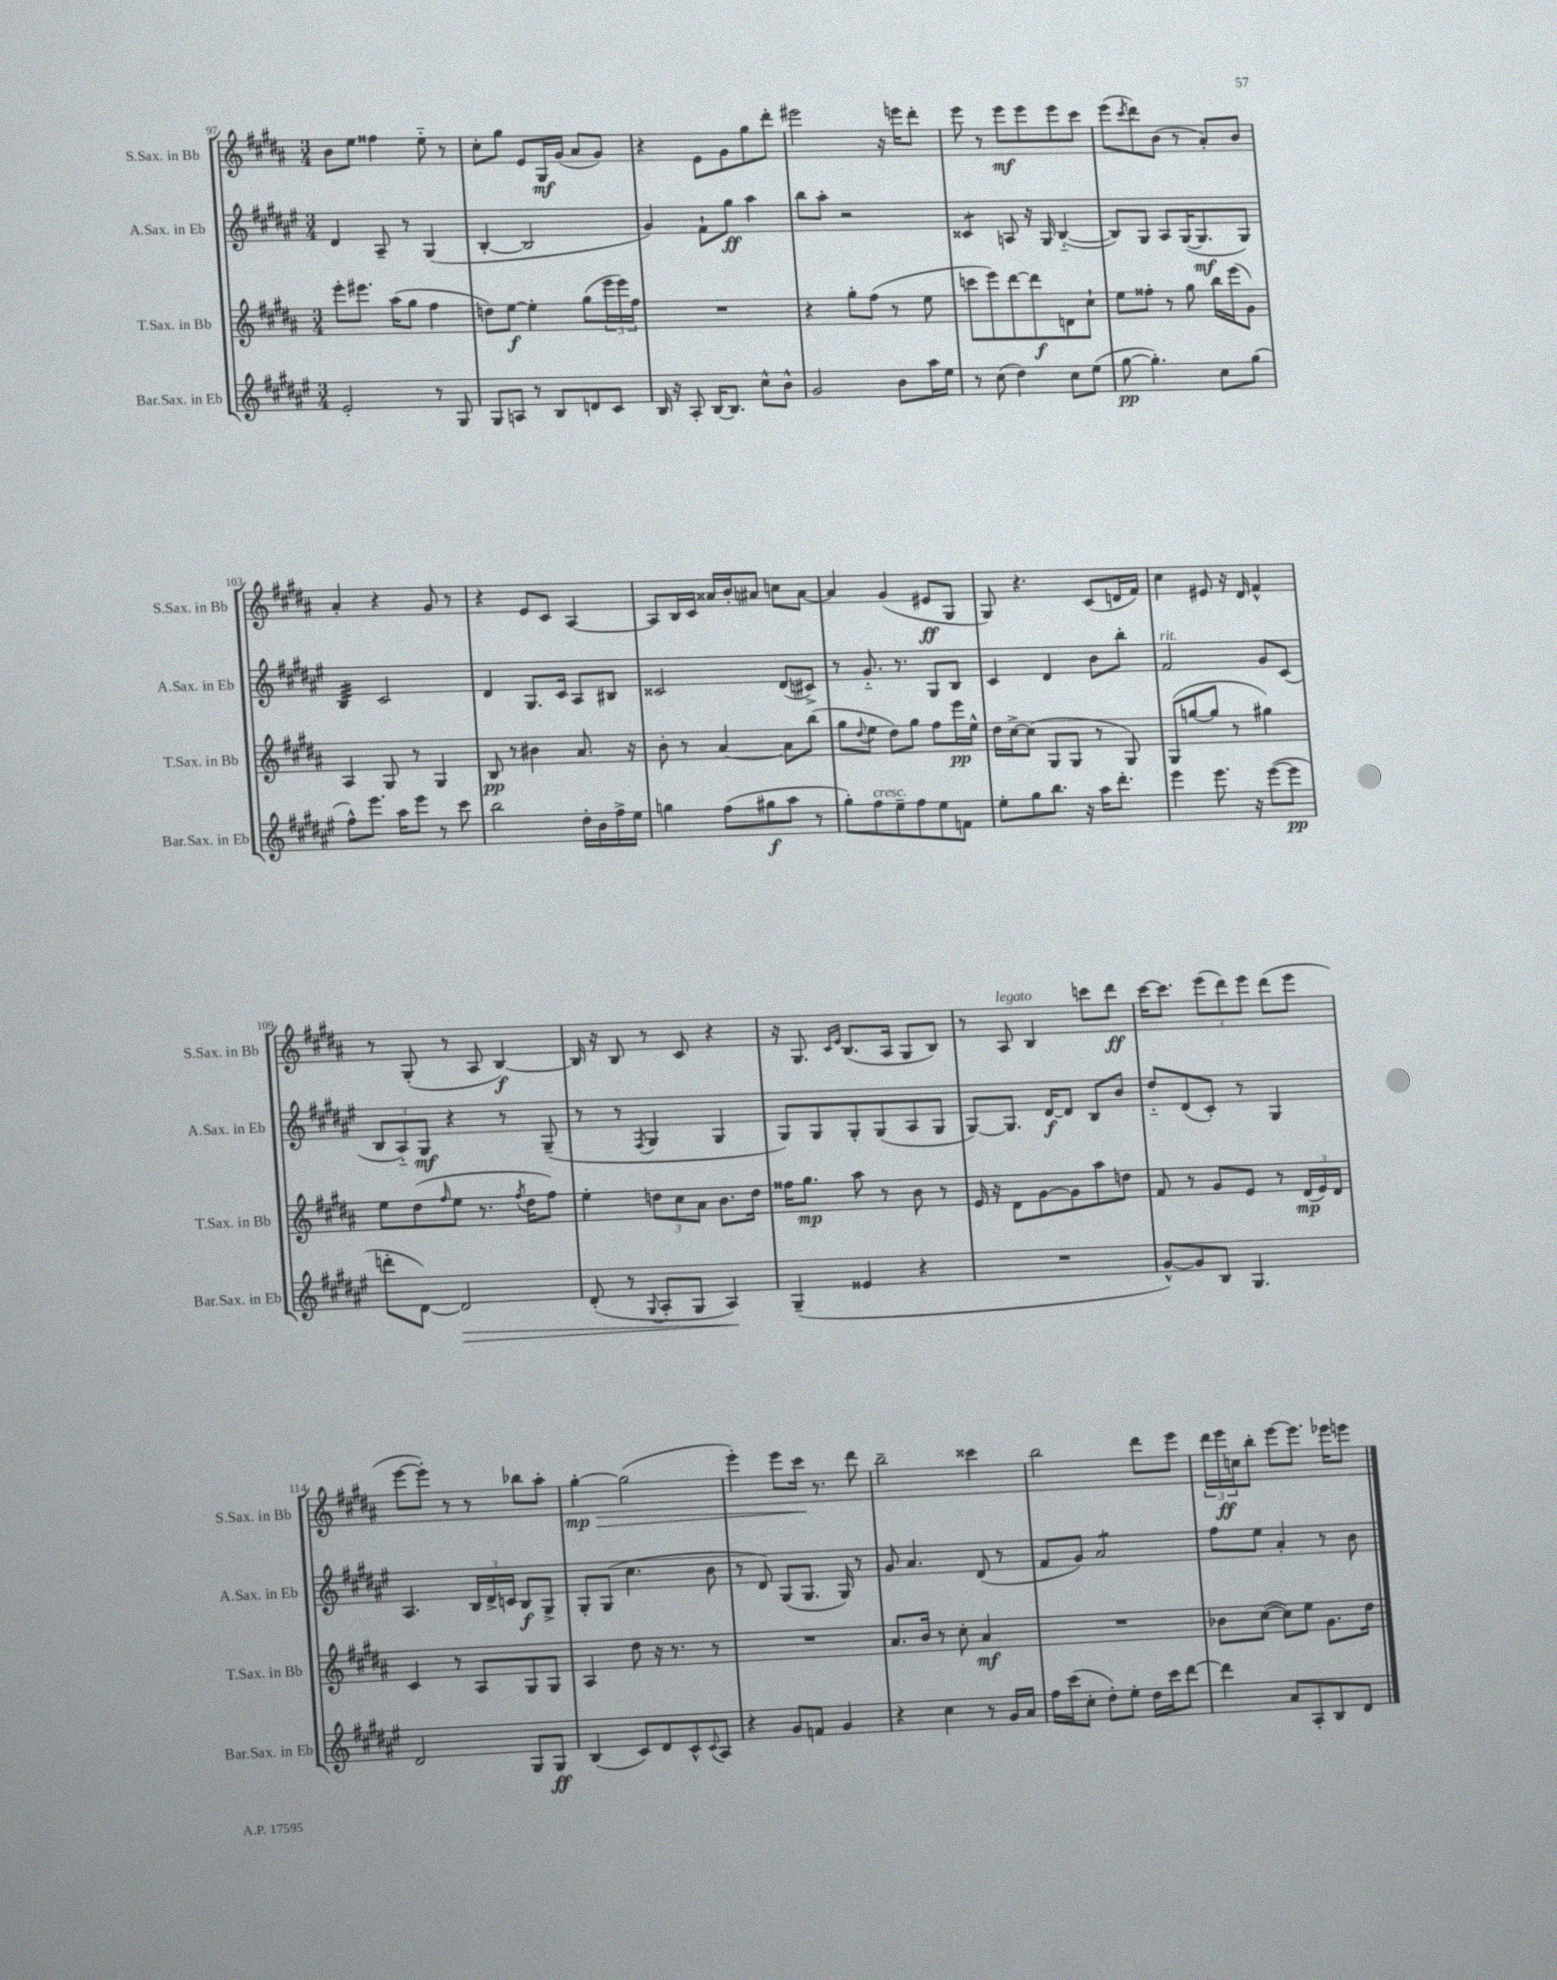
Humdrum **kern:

**kern	**kern	**kern	**kern
*staff4	*staff3	*staff2	*staff1
*clefG2	*clefG2	*clefG2	*clefG2
*k[f#c#g#d#a#e#]	*k[f#c#g#d#a#]	*k[f#c#g#d#a#e#]	*k[f#c#g#d#a#]
*M3/4	*M3/4	*M3/4	*M3/4
2e#'/	8eee'\L	4d#/	8b\L
.	8.eee#\J	.	8ee\J
.	.	8A#~/	4ff##\
.	(16aa#\LK	.	.
.	8gg#\J	8r	.
8r	4ff#\	(4G#/	8ee'~\
8G#/	.	.	8r
=	=	=	=
8G#/L	8dd\L)	[4B'/	8cc#'\L
8A/J	[8ee\J	.	8gg#\J
8r	4ee'\]	2B/]	8e/L
8B/L	.	.	16G#/L
.	.	.	(16g#/JJ
8d/	(8gg#\L	.	8a#/L
8c#/J	24eee\L	.	8g#/J)
.	24eee\)	.	.
.	24ff#\JJ	.	.
=	=	=	=
16B/	2.r	4g#/)	4r
16r	.	.	.
8A#'/	.	.	.
[16B/LK	.	8f#`\L	8e\L
8.B/]J	.	.	.
.	.	8gg#\J	8g#\
8cc#^^\L	.	4aa#\	8gg#\
8b^^\J	.	.	8ddd#'\J
=	=	=	=
2g#/	4r	8bb\L	2eee#\
.	.	8aa#'\J	.
.	8gg#'\L	2r	.
.	(8ff#\J	.	.
8b\L	8r	.	16r
.	.	.	16eee\LK
16aa#\L	8ee\	.	8ddd#'\J
16ee#\JJ	.	.	.
=	=	=	=
8r	8ccc\L	4c##/	8eee\
(8cc#\	8eee\)	.	8r
4dd#\)	[8ddd#\	8A/	8eee\L
.	8ddd#\]	16r	8eee\
.	.	16G#/	.
8cc#\L	8d\	([4B'~/	8eee\
(8ee#\J	8cc#`\J	.	8ccc#\J
=	=	=	=
[8gg#\	8ee\L	8B/]L)	(8eee\L
.	.	.	8qccc#/
4.gg#'\])	8ff##'\J	8G#/J	8ddd#\)
.	8r	8A#/L	(8b\J
.	8gg#\	([16G#/K	8r
.	.	8.G#/]	.
8cc#\L	16bb\LL	.	8a#'/L)
.	(16eee\J	.	.
(8gg#\J	8g#\J)	8G#/J)	8b/J
=	=	=	=
8ff#^^\L)	4A#/	4B/	4a#'/
8.eee#\J	.	.	.
.	8G#/	2c#/	4r
16aa#\LK	.	.	.
8eee#\J	8r	.	.
8r	4G#/	.	8g#/
8ccc#\	.	.	8r
=	=	=	=
2bb\	8B/	4d#/	4r
.	8r	.	.
.	4b#\	8.G#/L	8e/L
.	.	.	8c#/J
.	.	16c#/Jk	.
16dd#'\LL	8.a#/	8A#/L	[4A#/
16b\	.	.	.
16ff#^\	.	8B#/J	.
16ee#\JJ	16r	.	.
=	=	=	=
4gg\	8b'\	2c##/	8A#/]L
.	8r	.	16B/L
.	.	.	16c#/JJ
(8ff#\L	[4a#/	.	16a##/LL
.	.	.	16b'/J
8gg#\	.	.	8a#/J
8aa#\J	8a#\]L	(8d#/L	8cc\L
8r	(8bb\J	8c#^/J)	[8a#\J
=	=	=	=
8gg#'\L)	8gg#\L	8r	4a#/]
.	8qqdd#/	.	.
8ff#\	8ee\J	8.g#'~/	.
8ee#~\	8dd#\L)	.	(4g#/
.	.	8.r	.
8ff#\	8gg#\J	.	.
8ee#\	8ff#\L	8G#/L	8e#/L
8f\J	16eee\L	8B/J	8G#/J
.	16ee^^\JJ	.	.
=	=	=	=
8ee#'\L	16dd#\LL	4c#/	8G#/)
.	[16cc#^\J	.	.
8gg#\	(8cc#\]J	.	4.r
8.bb\J	8G#/L	4d#/	.
.	8G#/J	.	.
16r	.	.	.
16aa#\LK	8r	8b\L	(8c#/L
8.ddd#'\J	.	.	.
.	8G#/)	8bb'\J	16d/L
.	.	.	16f#/JJ)
=	=	=	=
4eee#\	(8G#/L	2f#/	4cc#\
.	[8gg/	.	.
8.eee#\	8gg/]J	.	8e#/
.	8r	.	16r
16r	.	.	16d#/
([8eee#\L	4gg#\)	8g#/L	4f#^^/
8eee#\]J	.	(8c#/J	.
=	=	=	=
8ddd'\L	8ee\L	12B/L	8r
.	.	12A#'~/)	.
[8d#\J)	(8dd#\	.	(8G#'/
.	.	12G#/J	.
.	16qqff#/	.	.
2d#/]	8ee\J	4r	8r
.	8.r	.	8A#/
.	.	8r	[4B/)
.	8qff#/	.	.
.	16dd#\LK	.	.
.	8ff#\J)	(8G#~/	.
=	=	=	=
(8d#'/	4ee'\	8r	16B/]
.	.	.	16r
8r	.	8r	8B/
8qqG#/	.	8qF#/	.
8A#'/L	12dd\L	4G#/	8r
.	12cc#\	.	.
8G#/J	.	.	8c#/
.	12a#\J	.	.
4A#/)	8.b\L	4G#/	4r
.	16dd\Jk	.	.
=	=	=	=
(4G#~/	16ff##\LK	8G#/L)	16r
.	8.gg#\J	.	8.G#/
.	.	8G#/	.
.	.	.	16qqc#/LL
.	.	.	16qqe/JJ
4e##/	8aa#\	8G#'/	(8.B/L
.	8r	(8G#/	.
.	.	.	16A#/Jk
4r	8b\	8A#/	8G#/L
.	8r	8G#/J	8B/J)
=	=	=	=
2.r	16e/	[8G#/L)	8r
.	16r	.	.
.	8d#\L	8.G#/]J	8A#/
.	[8g#\	.	4B/
.	.	[16d#/LK	.
.	8g#\]	8d#/]J	.
.	8aa#\	8B/L	8ccc\L
.	8dd\J	8b/J	8ddd#\J
=	=	=	=
[8g#^^/L)	8f#/	8dd#'~/L	[16ccc#\LK
.	.	.	8.ccc#\]J
8g#/]	8r	(8d#/	.
8B/J	8g#/L	8c#'/J)	(12eee\L
.	.	.	12ddd#\)
4.G#/	8e/J	8r	.
.	.	.	12eee\J
.	8r	4G#/	(8ddd#\L
.	(24d#/LL	.	8eee\J
.	24e/)	.	.
.	24d#/JJ	.	.
=	=	=	=
2d#/	4c#/	4.A#/	[8eee\L
.	.	.	8eee'\]J)
.	8r	.	8r
.	8A#/L	24B/LL	8r
.	.	24d#^/	.
.	.	24c/JJ	.
8G#/L	8G#/	8B/L	8bb-\L
8G#/J	8G#/J	8G#^/J	8aa#'\J
=	=	=	=
(4B/	4A#/	8G#'/L	[4gg#'\
.	.	(8G#/J	.
8c#/L)	8dd#\	4.cc#\	(2gg#\]
8d#/	16r	.	.
.	8.r	.	.
8c#^^/	.	.	.
8qqc#/	.	.	.
8A#/J	8r	8b\	.
=	=	=	=
4r	2.r	8r	4eee'\)
.	.	8d#/)	.
8g#/L	.	(8G#/L	8eee\L
8f/J	.	8.G#/J	16ccc#\Jk
.	.	.	8.r
4g#/	.	.	.
.	.	16G#/)	.
.	.	8r	8ddd#\
=	=	=	=
4r	8.a#/L	8g#/	2bb~\
.	.	4.a#/	.
.	16b/Jk	.	.
4cc#\	8r	.	.
.	8cc#'\	.	.
8r	4a#/	(8d#/	4ccc##\
16g#/LL	.	8r	.
16a#/JJ	.	.	.
=	=	=	=
16ff#\LL	2.r	8f#/L	2bb\
(16ccc#\J	.	.	.
8cc#'\J	.	8g#/J)	.
8dd#'\L)	.	2a#/	.
8ee#'\J	.	.	.
16dd#\LL	.	.	8ddd#\L
16ccc#\J	.	.	.
[8ddd#\J	.	.	8eee\J
=	=	=	=
4ddd#\]	8b-\L	8ff#\L	24ddd#\LL
.	.	.	24eee\
.	.	.	24cc\J
.	([8cc#\J	8ee#\J	8bb'\J
8a#/L	8cc#\]L)	4a#'/	[8eee\L
8A#'/	8ee\J	.	8.eee\]J
8B/	8.g#\L	8r	.
.	.	.	16eee-\LK
8d#/J	.	8b\	8eee\J
.	16dd#\Jk	.	.
==	==	==	==
*-	*-	*-	*-
